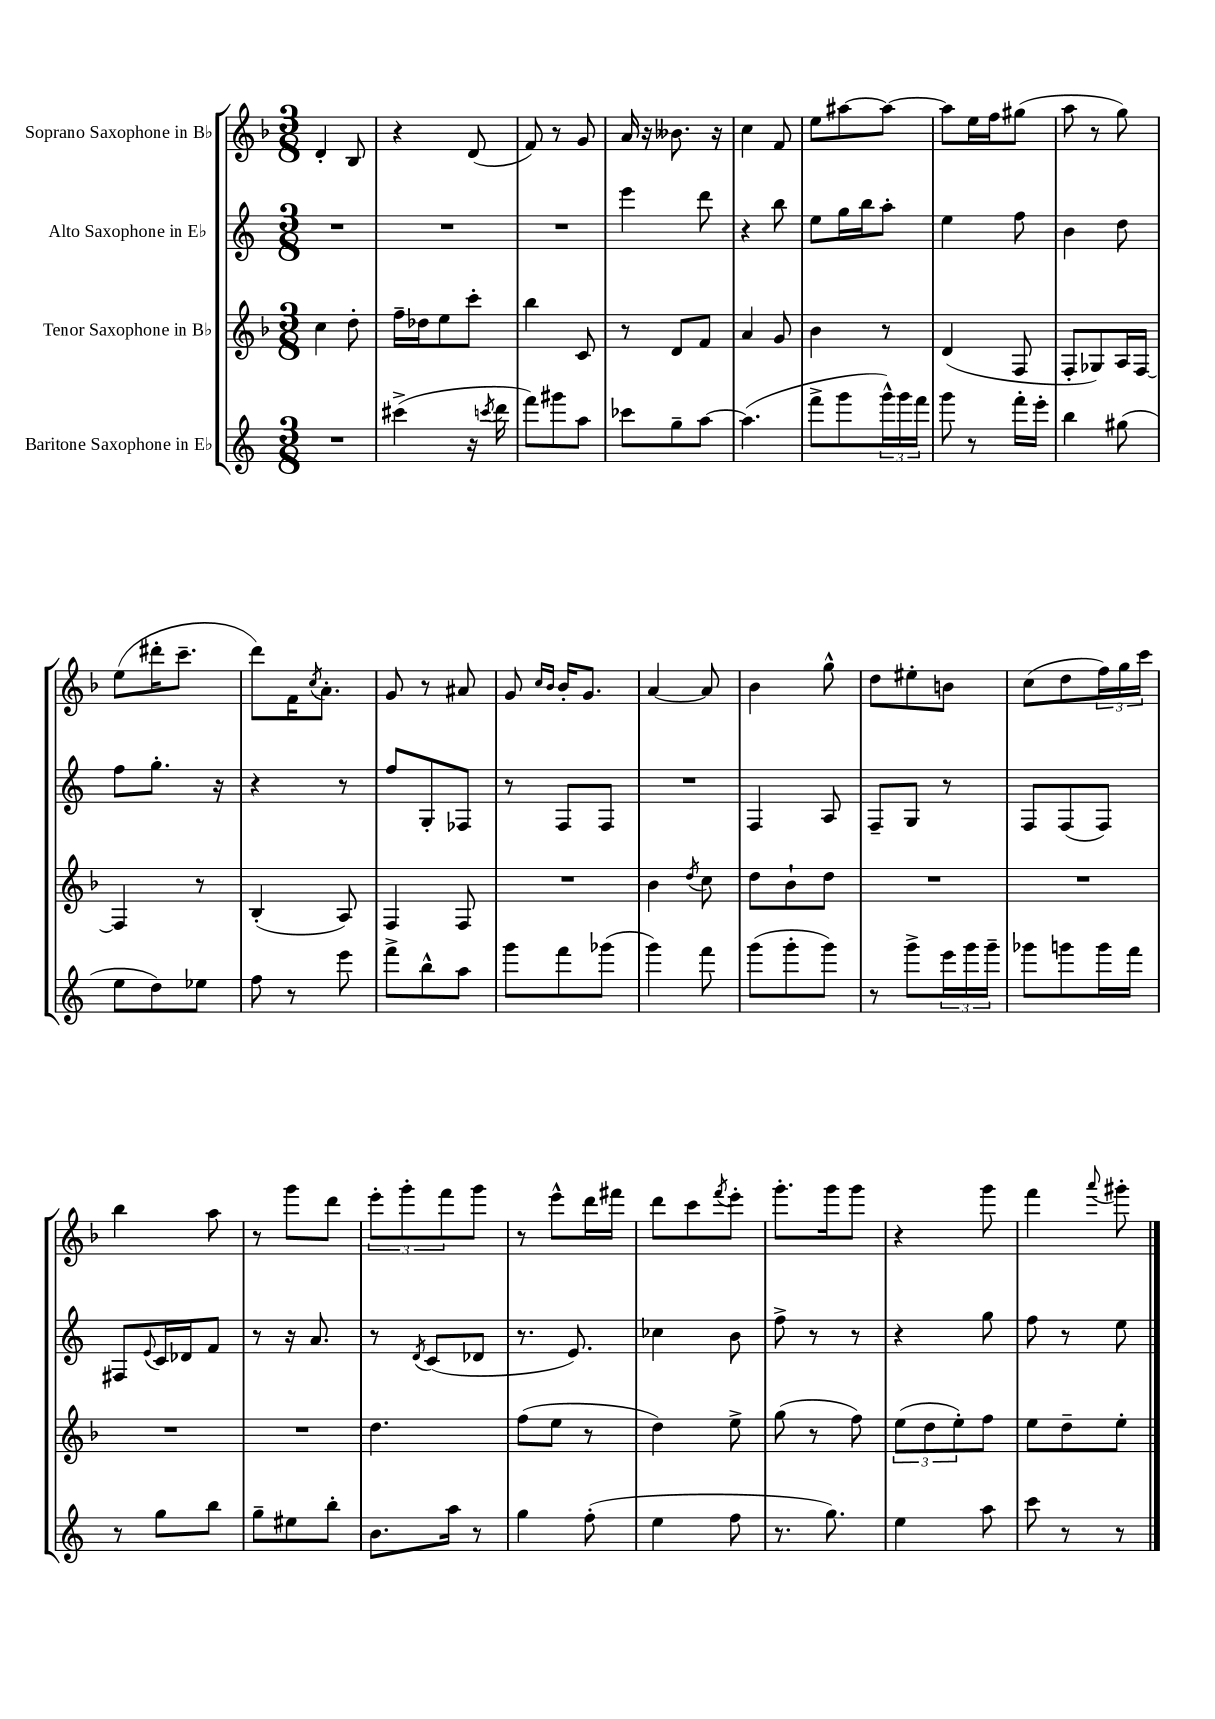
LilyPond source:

<<
\new StaffGroup <<
\new Staff = "s0" \with { instrumentName = "Soprano Saxophone in Bb" } {
    \clef treble \key f \major \numericTimeSignature \time 3/8
    d'4-. bes8 |
    r4 d'8( |
    f'8) r8 g'8 |
    a'16 r16 beses'8. r16 |
    c''4 f'8 |
    e''8 ais''8~ ais''8~ |
    ais''8 e''16 f''16 gis''8( |
    a''8 r8 g''8) |
    e''8( dis'''16-. c'''8.-- |
    d'''8) f'16 \acciaccatura { c''8 } a'8.-. |
    g'8 r8 ais'8 |
    g'8 \grace { c''16 bes'16 } bes'16-. g'8. |
    a'4~ a'8 |
    bes'4 g''8-^ |
    d''8 eis''8-. b'8 |
    c''8( d''8 \tuplet 3/2 { f''16) g''16 c'''16 } |
    bes''4 a''8 |
    r8 g'''8 d'''8 |
    \tuplet 3/2 { e'''8-. g'''8-. f'''8 } g'''8 |
    r8 e'''8-^ d'''16 fis'''16 |
    d'''8 c'''8 \acciaccatura { f'''8 } e'''8-. |
    g'''8.-. g'''16 g'''8 |
    r4 g'''8 |
    f'''4 \appoggiatura { a'''8 } gis'''8-. \bar "|." |
}
\new Staff = "s1" \with { instrumentName = "Alto Saxophone in Eb" } {
    \clef treble \key c \major \numericTimeSignature \time 3/8
    R4. |
    R4. |
    R4. |
    e'''4 d'''8 |
    r4 b''8 |
    e''8 g''16 b''16 a''8-. |
    e''4 f''8 |
    b'4 d''8 |
    f''8 g''8.-. r16 |
    r4 r8 |
    f''8 g8-. fes8 |
    r8 f8 f8 |
    R4. |
    f4 a8 |
    f8-- g8 r8 |
    f8 f8( f8) |
    fis8 \appoggiatura { e'8 } c'16 des'16 f'8 |
    r8 r16 a'8. |
    r8 \acciaccatura { d'8 } c'8( des'8 |
    r8. e'8.) |
    ces''4 b'8 |
    f''8-> r8 r8 |
    r4 g''8 |
    f''8 r8 e''8 \bar "|." |
}
\new Staff = "s2" \with { instrumentName = "Tenor Saxophone in Bb" } {
    \clef treble \key f \major \numericTimeSignature \time 3/8
    c''4 d''8-. |
    f''16-- des''16 e''8 c'''8-. |
    bes''4 c'8 |
    r8 d'8 f'8 |
    a'4 g'8 |
    bes'4 r8 |
    d'4( f8 |
    f8-. ges8) a16 f16~ |
    f4 r8 |
    bes4-.( a8) |
    f4 f8 |
    R4. |
    bes'4 \acciaccatura { d''8 } c''8 |
    d''8 bes'8-! d''8 |
    R4. |
    R4. |
    R4. |
    R4. |
    d''4. |
    f''8( e''8 r8 |
    d''4) e''8-> |
    g''8( r8 f''8) |
    \tuplet 3/2 { e''8( d''8 e''8-.) } f''8 |
    e''8 d''8-- e''8-. \bar "|." |
}
\new Staff = "s3" \with { instrumentName = "Baritone Saxophone in Eb" } {
    \clef treble \key c \major \numericTimeSignature \time 3/8
    R4. |
    cis'''4->( r16 \acciaccatura { c'''8 } d'''16 |
    f'''8) gis'''8 a''8 |
    ces'''8 g''8-- a''8~ |
    a''4.( |
    f'''8-> g'''8 \tuplet 3/2 { g'''16-^) g'''16 f'''16 } |
    g'''8 r8 f'''16-. e'''16-. |
    b''4 gis''8( |
    e''8 d''8) ees''8 |
    f''8 r8 e'''8 |
    f'''8-> b''8-^ a''8 |
    g'''8 f'''8 ges'''8( |
    g'''4) f'''8 |
    g'''8( g'''8-. g'''8) |
    r8 g'''8-> \tuplet 3/2 { e'''16 g'''16 g'''16-- } |
    ges'''8 g'''8 g'''16 f'''16 |
    r8 g''8 b''8 |
    g''8-- eis''8 b''8-. |
    b'8. a''16 r8 |
    g''4 f''8-.( |
    e''4 f''8 |
    r8. g''8.) |
    e''4 a''8 |
    c'''8 r8 r8 \bar "|." |
}
>>
>>
\layout { \context { \Score \remove "Bar_number_engraver" } }
